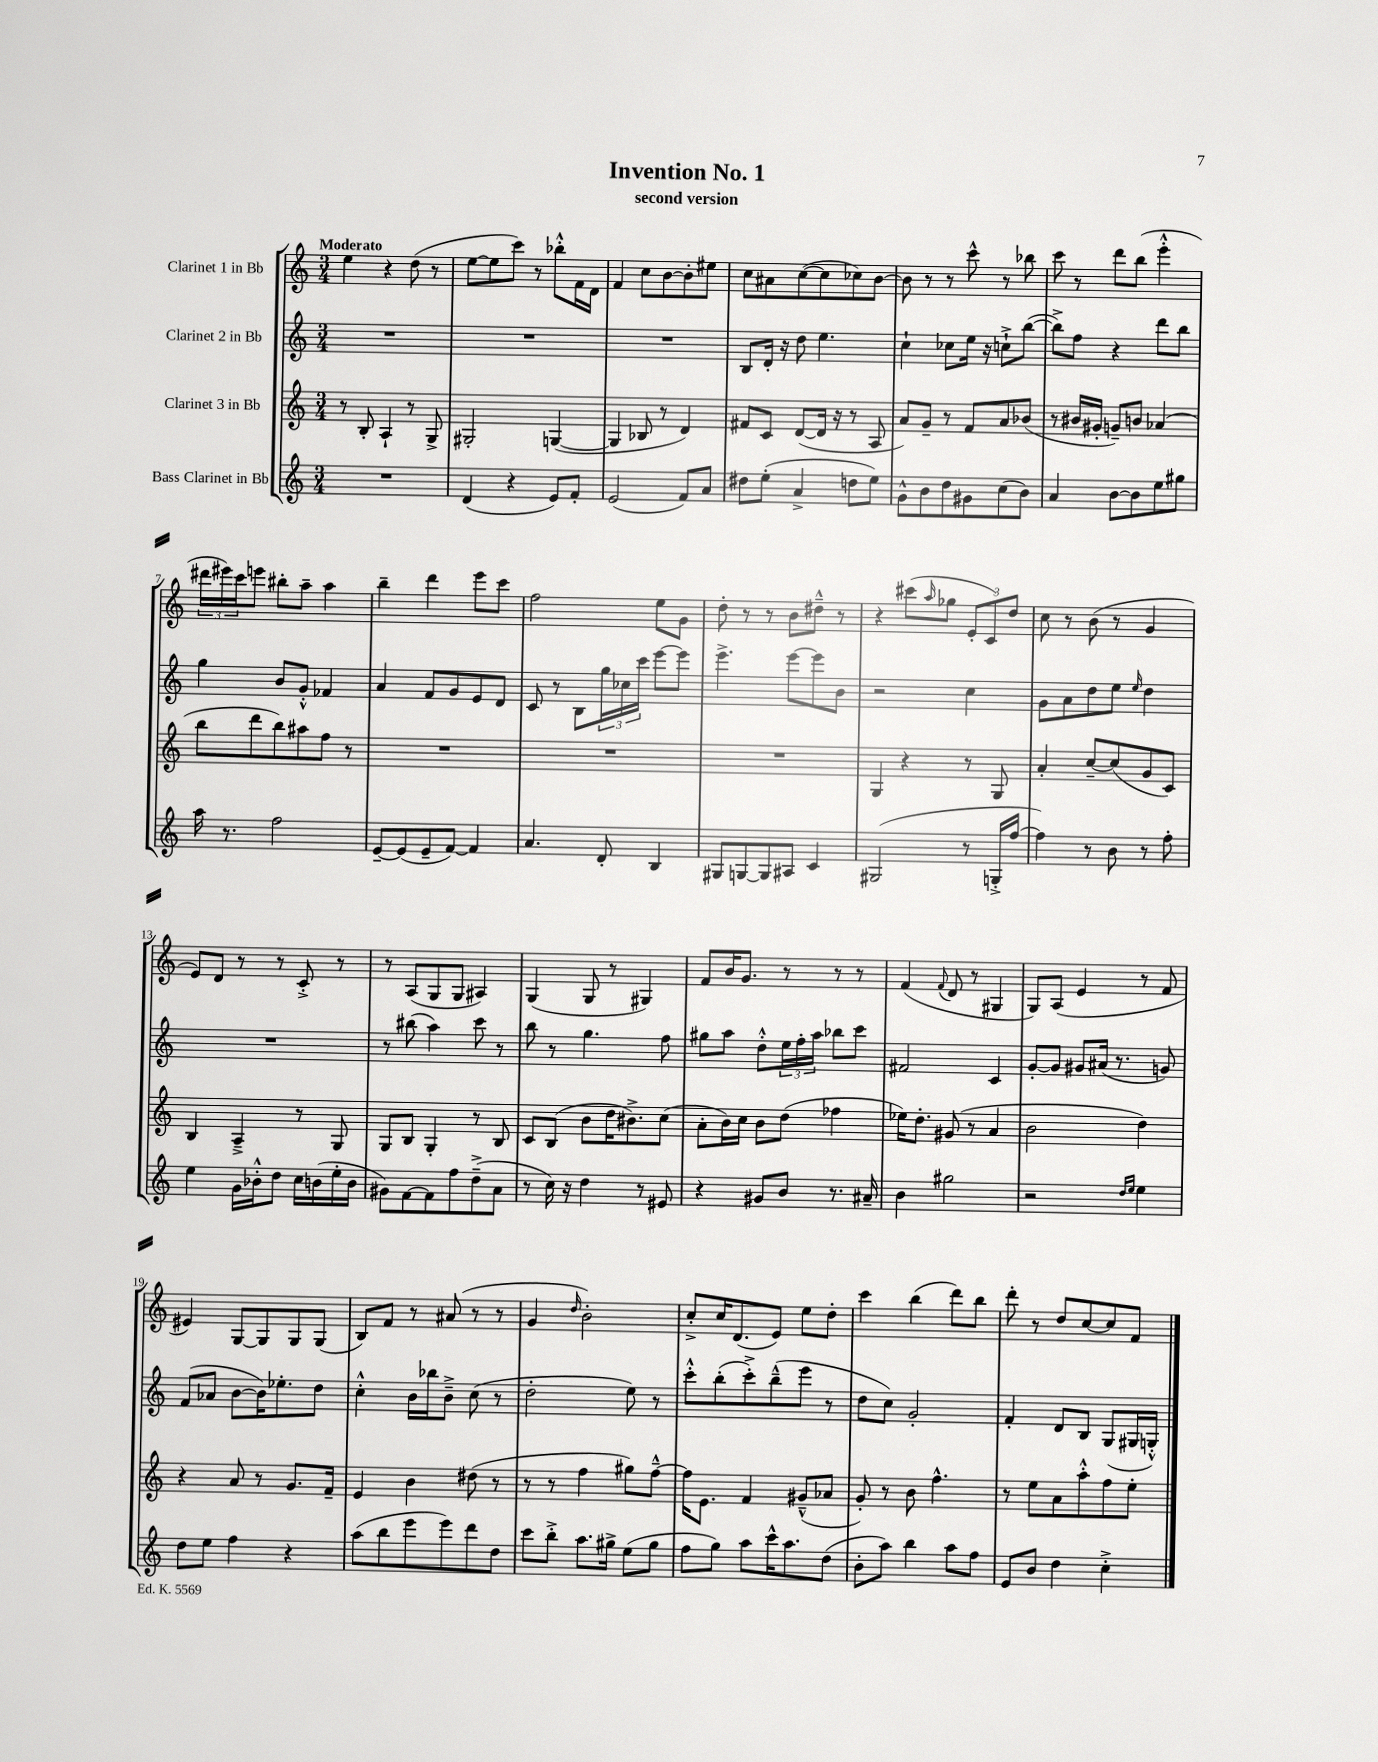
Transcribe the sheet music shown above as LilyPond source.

\header { title = "Invention No. 1" subtitle = "second version" }
<<
\new StaffGroup <<
\new Staff = "s0" \with { instrumentName = "Clarinet 1 in Bb" } {
    \clef treble \key c \major \numericTimeSignature \time 3/4 \tempo "Moderato"
    e''4 r4 d''8( r8 |
    e''8~ e''8 c'''8) r8 bes''8-.-^ f'16 d'16 |
    f'4 c''8 b'8~ b'8-. eis''8 |
    c''8 ais'8 c''8~( c''8 ces''8) b'8~ |
    b'8 r8 r8 c'''8-^ r8 bes''8 |
    c'''8 r8 d'''8 b''8( e'''4-.-^ |
    \tuplet 3/2 { dis'''16 eis'''16) c'''16 } e'''8 bis''8-. a''8-- a''4 |
    b''4-- d'''4 e'''8 c'''8 |
    f''2 e''8 g'8 |
    d''8-. r8 r8 b'8 dis''8---^ r8 |
    r4 cis'''8( \grace { a''16 } ges''8 \tuplet 3/2 { e'8-. c'8) d''8 } |
    c''8 r8 b'8( r8 g'4 |
    e'8) d'8 r8 r8 c'8-.-> r8 |
    r8 a8( g8 g8 ais4) |
    g4( g8 r8 gis4) |
    f'8 b'16 g'8. r8 r8 r8 |
    f'4( \appoggiatura { f'8 } d'8 r8 gis4 |
    g8) a8( e'4 r8 f'8 |
    eis'4) g8~ g8 g8 g8( |
    b8) f'8 r8 ais'8( r8 r8 |
    g'4 \grace { d''16 } b'2-.) |
    c''8-.-> c''16 d'8.( e'8) e''8 d''8-. |
    c'''4 b''4( d'''8) b''8 |
    d'''8-. r8 d''8 c''8~ c''8 f'8 \bar "|." |
}
\new Staff = "s1" \with { instrumentName = "Clarinet 2 in Bb" } {
    \clef treble \key c \major \numericTimeSignature \time 3/4
    R2. |
    R2. |
    R2. |
    b8 d'16-. r16 d''8 e''4. |
    c''4-! ces''8 e''16 r16 c''8-!-> b''8~( |
    b''8->) f''8 r4 d'''8 b''8 |
    g''4 b'8 g'8-.-^ fes'4 |
    a'4 f'8 g'8 e'8 d'8 |
    c'8 r8 b8 \tuplet 3/2 { g''16 ces''16 c'''16 } e'''8~ e'''8 |
    e'''4.-> e'''8~ e'''8 b'8 |
    r2 c''4 |
    g'8 a'8 d''8 e''8 \grace { e''16 } d''4 |
    R2. |
    r8 bis''8( a''4) c'''8 r8 |
    b''8 r8 g''4. f''8 |
    gis''8 a''8 d''8-.-^ \tuplet 3/2 { e''16 f''16-. a''16 } bes''8 c'''8 |
    fis'2 c'4 |
    g'8~-. g'8 gis'8 ais'16( r8. g'8) |
    f'8( aes'8 b'8~ b'16) ees''8.-. d''8 |
    c''4-.-^ b'16 bes''16 b'8---> c''8( r8 |
    d''2-. e''8) r8 |
    c'''8-.-^ b''8-.( c'''8-.->) b''8---^( e'''8 r8 |
    d''8 c''8) g'2-. |
    f'4-. d'8 b8 g8( gis16 g16-.-^) \bar "|." |
}
\new Staff = "s2" \with { instrumentName = "Clarinet 3 in Bb" } {
    \clef treble \key c \major \numericTimeSignature \time 3/4
    r8 b8-. a4-! r8 g8-> |
    gis2-. g4~( |
    g4 bes8 r8 d'4) |
    fis'8 c'8 d'8~( d'16 r16 r8 a8 |
    a'8) g'8-- r8 f'8 a'8 bes'8( |
    r8 bis'16 gis'16-. g'8--) b'8 aes'4( |
    b''8 d'''8 b''8) ais''8 f''8 r8 |
    R2. |
    R2. |
    R2. |
    g4 r4 r8 g8 |
    a'4-. c''8~-- c''8( g'8 c'8) |
    b4 a4---> r8 g8 |
    g8 b8 g4-. r8 b8 |
    c'8 b8( b'8 d''16 bis'8.->) c''8( |
    a'8-. b'16) c''16 b'8 d''8( fes''4 |
    ees''16) d''8.-. gis'8( r8 a'4 |
    b'2 d''4) |
    r4 a'8 r8 g'8. f'16-- |
    e'4 b'4 dis''8( r8 |
    r8 r8 f''4 gis''8) f''8~---^ |
    f''16 e'8. f'4 gis'8---^( aes'8 |
    g'8-.) r8 b'8 f''4.-^ |
    r8 e''8 a'8 a''8-.-^ f''8 e''8-. \bar "|." |
}
\new Staff = "s3" \with { instrumentName = "Bass Clarinet in Bb" } {
    \clef treble \key c \major \numericTimeSignature \time 3/4
    R2. |
    d'4( r4 e'8) f'8-. |
    e'2( f'8) a'8 |
    dis''8 e''8-.( a'4-> d''8 e''8) |
    g'8-^ b'8 d''8 gis'8 c''8( b'8) |
    a'4 b'8~ b'8 e''8 gis''8 |
    a''16 r8. f''2 |
    e'8~-- e'8( e'8-- f'8~) f'4 |
    a'4. d'8-. b4 |
    gis8 g8~ g8 ais8 c'4 |
    gis2( r8 g16-.-> f''16~ |
    f''4) r8 b'8 r8 f''8-. |
    e''4 g'16 bes'16-.-^ d''8 c''16 b'16( e''16-. b'16 |
    gis'8) f'8~ f'8 f''8 d''8--->( a'8 |
    r8 c''16) r16 d''4 r8 eis'8 |
    r4 gis'8 b'8 r8. ais'16-- |
    b'4 gis''2 |
    r2 \grace { d''16 e''16 } e''4 |
    d''8 e''8 f''4 r4 |
    a''8( b''8 e'''8 e'''8) d'''8 d''8 |
    c'''8 b''8-.-> a''8. gis''16-> e''8( gis''8 |
    f''8 g''8) a''8 c'''16-^ a''8. d''8( |
    b'8-. a''8) b''4 a''8 f''8 |
    e'8 b'8 d''4 c''4-.-> \bar "|." |
}
>>
>>
